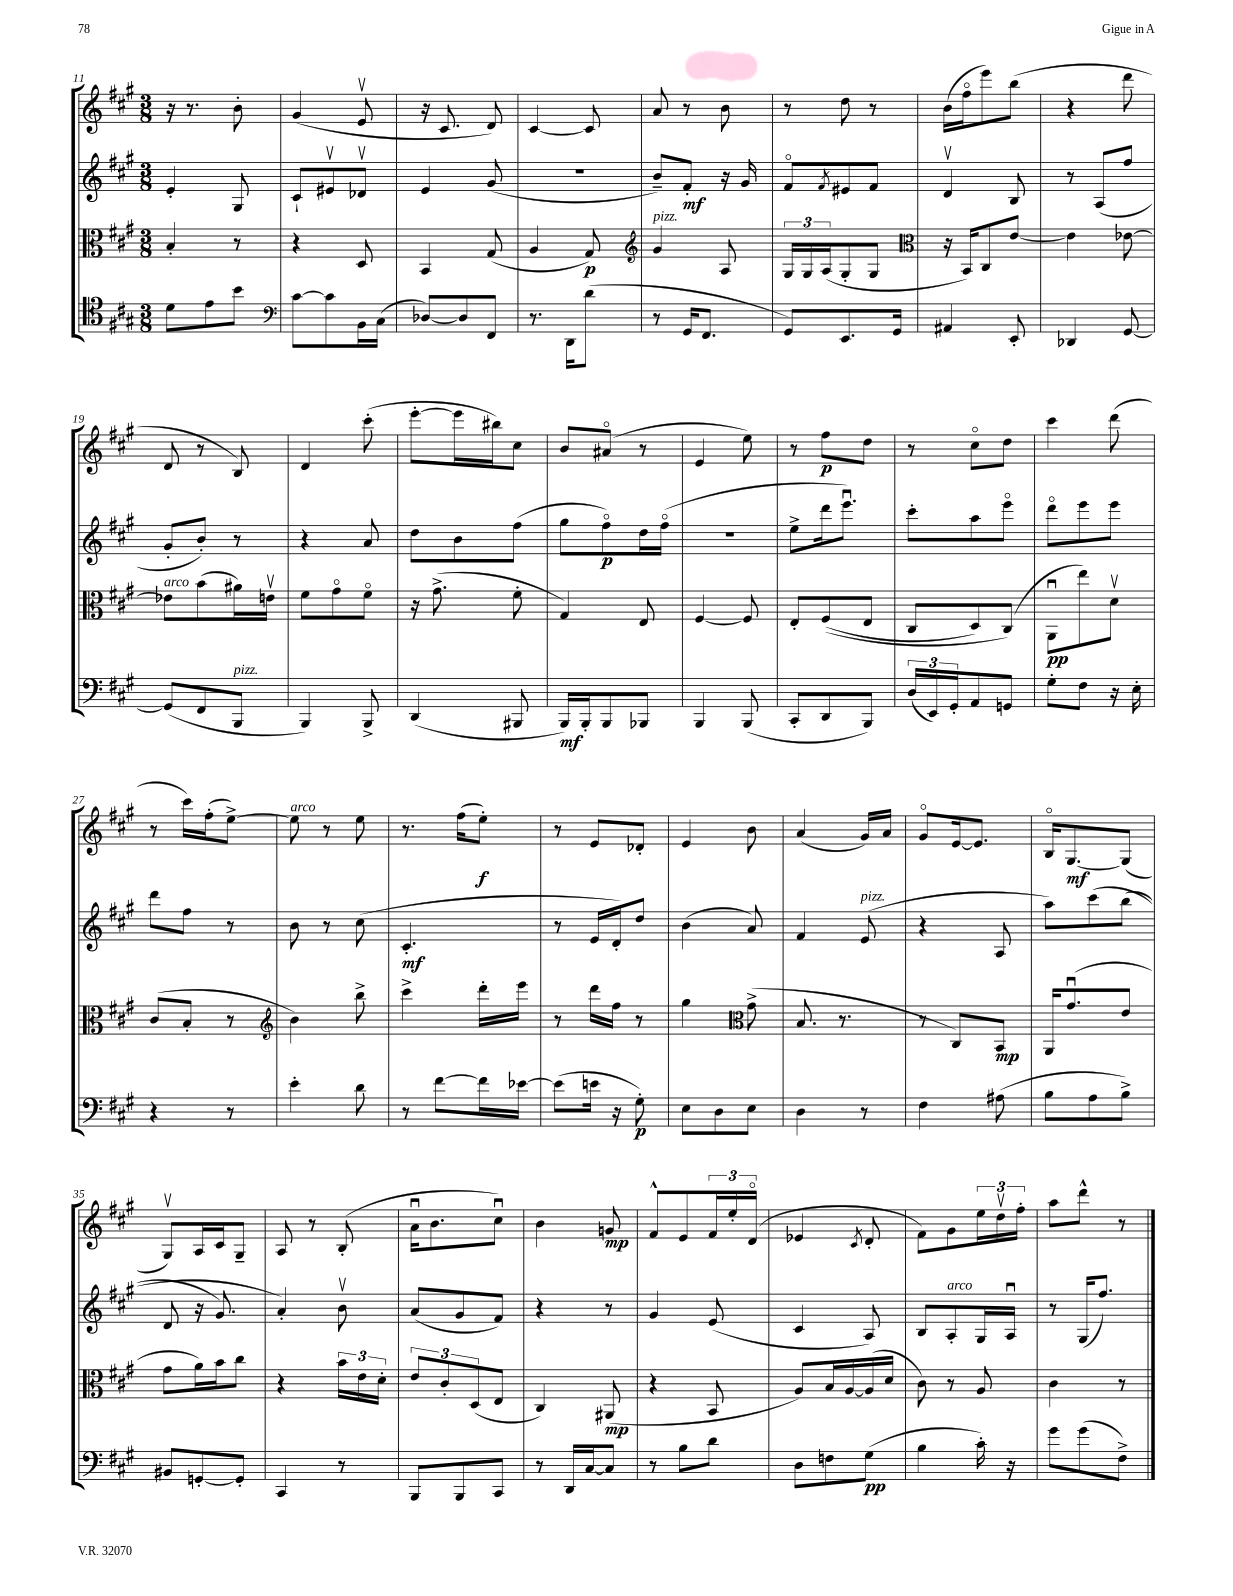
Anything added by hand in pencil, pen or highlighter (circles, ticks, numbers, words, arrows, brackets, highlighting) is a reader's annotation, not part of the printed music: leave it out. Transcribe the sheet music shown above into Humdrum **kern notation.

**kern	**dynam	**kern	**dynam	**kern	**dynam	**kern	**dynam
*part4	*part4	*part3	*part3	*part2	*part2	*part1	*part1
*staff4	*staff4	*staff3	*staff3	*staff2	*staff2	*staff1	*staff1
*clefC4	*	*clefC3	*	*clefG2	*	*clefG2	*
*k[f#c#g#]	*	*k[f#c#g#]	*	*k[f#c#g#]	*	*k[f#c#g#]	*
*M3/8	*	*M3/8	*	*M3/8	*	*M3/8	*
=11	=11	=11	=11	=11	=11	=11	=11
8d\L	.	4B'/	.	4e'/	.	16r	.
.	.	.	.	.	.	8.r	.
8e\	.	.	.	.	.	.	.
8b\J	.	8r	.	8G#/	.	8b'\	.
=12	=12	=12	=12	=12	=12	=12	=12
*clefF4	*	*	*	*	*	*	*
[8c#\L	.	4r	.	8c#`/L	.	(4g#/	.
8c#\]	.	.	.	8e#Xv/	.	.	.
16BB\L	.	8D/	.	8d-Xv/J	.	8ev/	.
(16C#\JJ	.	.	.	.	.	.	.
=13	=13	=13	=13	=13	=13	=13	=13
[8D-X/L)	.	4BB/	.	4e/	.	16r	.
.	.	.	.	.	.	8.c#/	.
8D-/]	.	.	.	.	.	.	.
8FF#/J	.	(8G#/	.	(8g#/	.	8d/)	.
=14	=14	=14	=14	=14	=14	=14	=14
8.r	.	4A/	.	4.r	.	[4c#/	.
16DD\KL	.	.	.	.	.	.	.
(8d\J	.	8G#/)	p	.	.	8c#/]	.
=15	=15	=15	=15	=15	=15	=15	=15
*	*	*clefG2	*	*	*	*	*
!	!	!LO:TX:a:i:t=pizz.	!	!	!	!	!
8r	.	4g#/	.	8b~/L)	.	8a/	.
16GG#/KL	.	.	.	8f#'/J	mf	8r	.
8.FF#/J	.	.	.	.	.	.	.
.	.	8A/	.	16r	.	8b\	.
.	.	.	.	16g#/	.	.	.
=16	=16	=16	=16	=16	=16	=16	=16
8GG#/L)	.	24G#/LL	.	8f#/L	.	8r	.
.	.	24G#/	.	.	.	.	.
.	.	(24A/J	.	.	.	.	.
.	.	.	.	8qf#/	.	.	.
8.EE/	.	8G#'/	.	8e#X/	.	8dd\	.
.	.	8G#/J	.	8f#/J	.	8r	.
16GG#/Jk	.	.	.	.	.	.	.
=17	=17	=17	=17	=17	=17	=17	=17
*	*	*clefC3	*	*	*	*	*
4AA#X/	.	16r	.	4dv/	.	(16b\LL	.
.	.	16BB/KL)	.	.	.	16ff#\J	.
.	.	8C#/	.	.	.	8eee\)	.
8EE'/	.	[8e/J	.	8B/	.	(8bb\J	.
=18	=18	=18	=18	=18	=18	=18	=18
4DD-X/	.	4e\]	.	8r	.	4r	.
.	.	.	.	(8A/L	.	.	.
[8GG#/	.	[8e-X\	.	8ff#/J	.	8ddd\	.
!!LO:LB:g=z
=19	=19	=19	=19	=19	=19	=19	=19
!	!	!LO:TX:a:i:t=arco	!	!	!	!	!
(8GG#/L]	.	8e-X\L]	.	8g#'/L	.	8d/	.
8FF#/	.	(8b\	.	8b'/J)	.	8r	.
!LO:TX:a:i:t=pizz.	!	!	!	!	!	!	!
8BBB/J	.	16a#X\L)	.	8r	.	8B/)	.
.	.	16env\JJ	.	.	.	.	.
=20	=20	=20	=20	=20	=20	=20	=20
4BBB/)	.	8f#\L	.	4r	.	4d/	.
.	.	8g#\	.	.	.	.	.
8BBB^/	.	8f#\J	.	8a/	.	(8ccc#'\	.
=21	=21	=21	=21	=21	=21	=21	=21
(4DD/	.	16r	.	8dd\L	.	[8eee'\L	.
.	.	(8.g#^\	.	.	.	.	.
.	.	.	.	8b\	.	16eee\L]	.
.	.	.	.	.	.	16bb#X\J)	.
8BBB#X/	.	8f#'\	.	(8ff#\J	.	8cc#\J	.
=22	=22	=22	=22	=22	=22	=22	=22
16BBB/LL)	mf	4G#/)	.	8gg#\L	.	8b/L	.
16BBB'/J	.	.	.	.	.	.	.
8BBB/	.	.	.	8ff#\)	p	(8a#X/J	.
8BBB-X/J	.	8E/	.	16dd\L	.	8r	.
.	.	.	.	(16ff#\JJ	.	.	.
=23	=23	=23	=23	=23	=23	=23	=23
4BBB/	.	[4F#/	.	4.r	.	4e/	.
(8BBB/	.	8F#/]	.	.	.	8ee\)	.
=24	=24	=24	=24	=24	=24	=24	=24
8CC#'/L	.	8E'/L	.	8ee^\L	.	8r	.
8DD/	.	((8F#/	.	16ddd\k	.	8ff#\L	p
.	.	.	.	8.eeeu\J)	.	.	.
8BBB/J)	.	8E/J	.	.	.	8dd\J	.
=25	=25	=25	=25	=25	=25	=25	=25
(24D/LL	.	8C#/L	.	8ccc#'\L	.	8r	.
24EE/)	.	.	.	.	.	.	.
24GG#'/J	.	.	.	.	.	.	.
8AA/	.	8D/)	.	8aa\	.	8cc#\L	.
8GGn/J	.	(8C#/J)	.	8eee\J	.	8dd\J	.
=26	=26	=26	=26	=26	=26	=26	=26
8G#'\L	.	8AAu\L	pp	8ddd\L	.	4ccc#\	.
8F#\J	.	8ee\)	.	8eee\	.	.	.
16r	.	8dv\J	.	8eee\J	.	(8ddd\	.
16E'\	.	.	.	.	.	.	.
!!LO:LB:g=z
=27	=27	=27	=27	=27	=27	=27	=27
4r	.	(8c#/L	.	8ddd\L	.	8r	.
.	.	8B'/J	.	8ff#\J	.	16ccc#\LL)	.
.	.	.	.	.	.	(16ff#'\J	.
8r	.	8r	.	8r	.	[8ee^\J)	.
=28	=28	=28	=28	=28	=28	=28	=28
*	*	*clefG2	*	*	*	*	*
!	!	!	!	!	!	!LO:TX:a:i:t=arco	!
4e'\	.	4b\)	.	8b\	.	8ee\]	.
.	.	.	.	8r	.	8r	.
8d\	.	8bb^\	.	(8cc#\	.	8ee\	.
=29	=29	=29	=29	=29	=29	=29	=29
8r	.	4ccc#^\	.	4.c#'/	mf	8.r	.
[8f#\L	.	.	.	.	.	.	.
.	.	.	.	.	.	(16ff#\KL	.
16f#\L]	.	16ddd'\LL	.	.	.	8ee'\J)	f
[16e-X\JJ	.	16eee\JJ	.	.	.	.	.
=30	=30	=30	=30	=30	=30	=30	=30
(8e-\L]	.	8r	.	8r	.	8r	.
16en\Jk	.	16ddd\LL	.	16e/LL	.	8e/L	.
16r	.	16ff#\JJ	.	16d'/J)	.	.	.
8G#'\)	p	8r	.	8dd/J	.	8d-X'/J	.
=31	=31	=31	=31	=31	=31	=31	=31
8E\L	.	4gg#\	.	(4b\	.	4e/	.
8D\	.	.	.	.	.	.	.
*	*	*clefC3	*	*	*	*	*
8E\J	.	(8g#^\	.	8a/)	.	8b\	.
=32	=32	=32	=32	=32	=32	=32	=32
4D\	.	8.B/	.	4f#/	.	(4a/	.
.	.	8.r	.	.	.	.	.
!	!	!	!	!LO:TX:a:i:t=pizz.	!	!	!
8r	.	.	.	(8e/	.	16g#/LL)	.
.	.	.	.	.	.	16a/JJ	.
=33	=33	=33	=33	=33	=33	=33	=33
4F#\	.	8r	.	4r	.	8g#/L	.
.	.	8C#/L)	.	.	.	[16e/k	.
.	.	.	.	.	.	8.e/J]	.
(8A#X\	.	8BB/J	mp	8A/	.	.	.
=34	=34	=34	=34	=34	=34	=34	=34
8B\L	.	16AA/KL	.	8aa\L)	.	16B/KL	.
.	.	(8.g#u/	.	.	.	[8.G#/	mf
8A\	.	.	.	(8ccc#\	.	.	.
8B^\J)	.	8e/J	.	(8bb\J	.	(8G#/J]	.
!!LO:LB:g=z
=35	=35	=35	=35	=35	=35	=35	=35
8BB#X/L	.	8g#\L	.	8d/	.	8G#v/L)	.
[8GGn'/	.	16a\L)	.	16r	.	16A/L	.
.	.	16b\J	.	8.g#/)	.	16c#/J	.
8GG'/J]	.	8cc#\J	.	.	.	8G#~/J	.
=36	=36	=36	=36	=36	=36	=36	=36
4CC#/	.	4r	.	4a'/)	.	8A/	.
.	.	.	.	.	.	8r	.
8r	.	24b\LL	.	8bv\	.	(8B'/	.
.	.	24e\	.	.	.	.	.
.	.	24d'\JJ	.	.	.	.	.
=37	=37	=37	=37	=37	=37	=37	=37
8BBB/L	.	12e/L	.	(8a/L	.	16au\KL	.
.	.	.	.	.	.	8.b\	.
.	.	12c#'/	.	.	.	.	.
8BBB/	.	.	.	8g#/	.	.	.
.	.	(12D/	.	.	.	.	.
8CC#/J	.	8E/J	.	8f#/J)	.	8cc#u\J)	.
=38	=38	=38	=38	=38	=38	=38	=38
8r	.	4C#/)	.	4r	.	4b\	.
16DD/LL	.	.	.	.	.	.	.
[16C#/J	.	.	.	.	.	.	.
8C#/J]	.	(8AA#X/	mp	8r	.	8gn/	mp
=39	=39	=39	=39	=39	=39	=39	=39
8r	.	4r	.	4g#/	.	8f#^^/L	.
8B\L	.	.	.	.	.	8e/	.
8d\J	.	8BB/	.	(8e/	.	24f#/L	.
.	.	.	.	.	.	24ee'/	.
.	.	.	.	.	.	(24d/JJ	.
=40	=40	=40	=40	=40	=40	=40	=40
8D\L	.	8A/L)	.	4c#/	.	4e-X/	.
8Fn\	.	16B/L	.	.	.	.	.
.	.	[16A/	.	.	.	.	.
.	.	.	.	.	.	8qc#/	.
(8G#\J	pp	(16A/]	.	8A/)	.	8d'/	.
.	.	16d/JJ	.	.	.	.	.
=41	=41	=41	=41	=41	=41	=41	=41
4B\	.	8c#\)	.	8B/L	.	8f#\L)	.
!	!	!	!	!LO:TX:a:i:t=arco	!	!	!
.	.	8r	.	8A'/	.	8g#\	.
16c#'\)	.	8A/	.	16G#/L	.	24ee\L	.
.	.	.	.	.	.	24ddv\	.
16r	.	.	.	16Au/JJ	.	.	.
.	.	.	.	.	.	24ff#'\JJ	.
=42	=42	=42	=42	=42	=42	=42	=42
8g#\L	.	4c#\	.	8r	.	8aa\L	.
(8g#\	.	.	.	(16G#/KL	.	8ddd^^\J	.
.	.	.	.	8.ff#/J)	.	.	.
8F#^\J)	.	8r	.	.	.	8r	.
==	==	==	==	==	==	==	==
*-	*-	*-	*-	*-	*-	*-	*-
